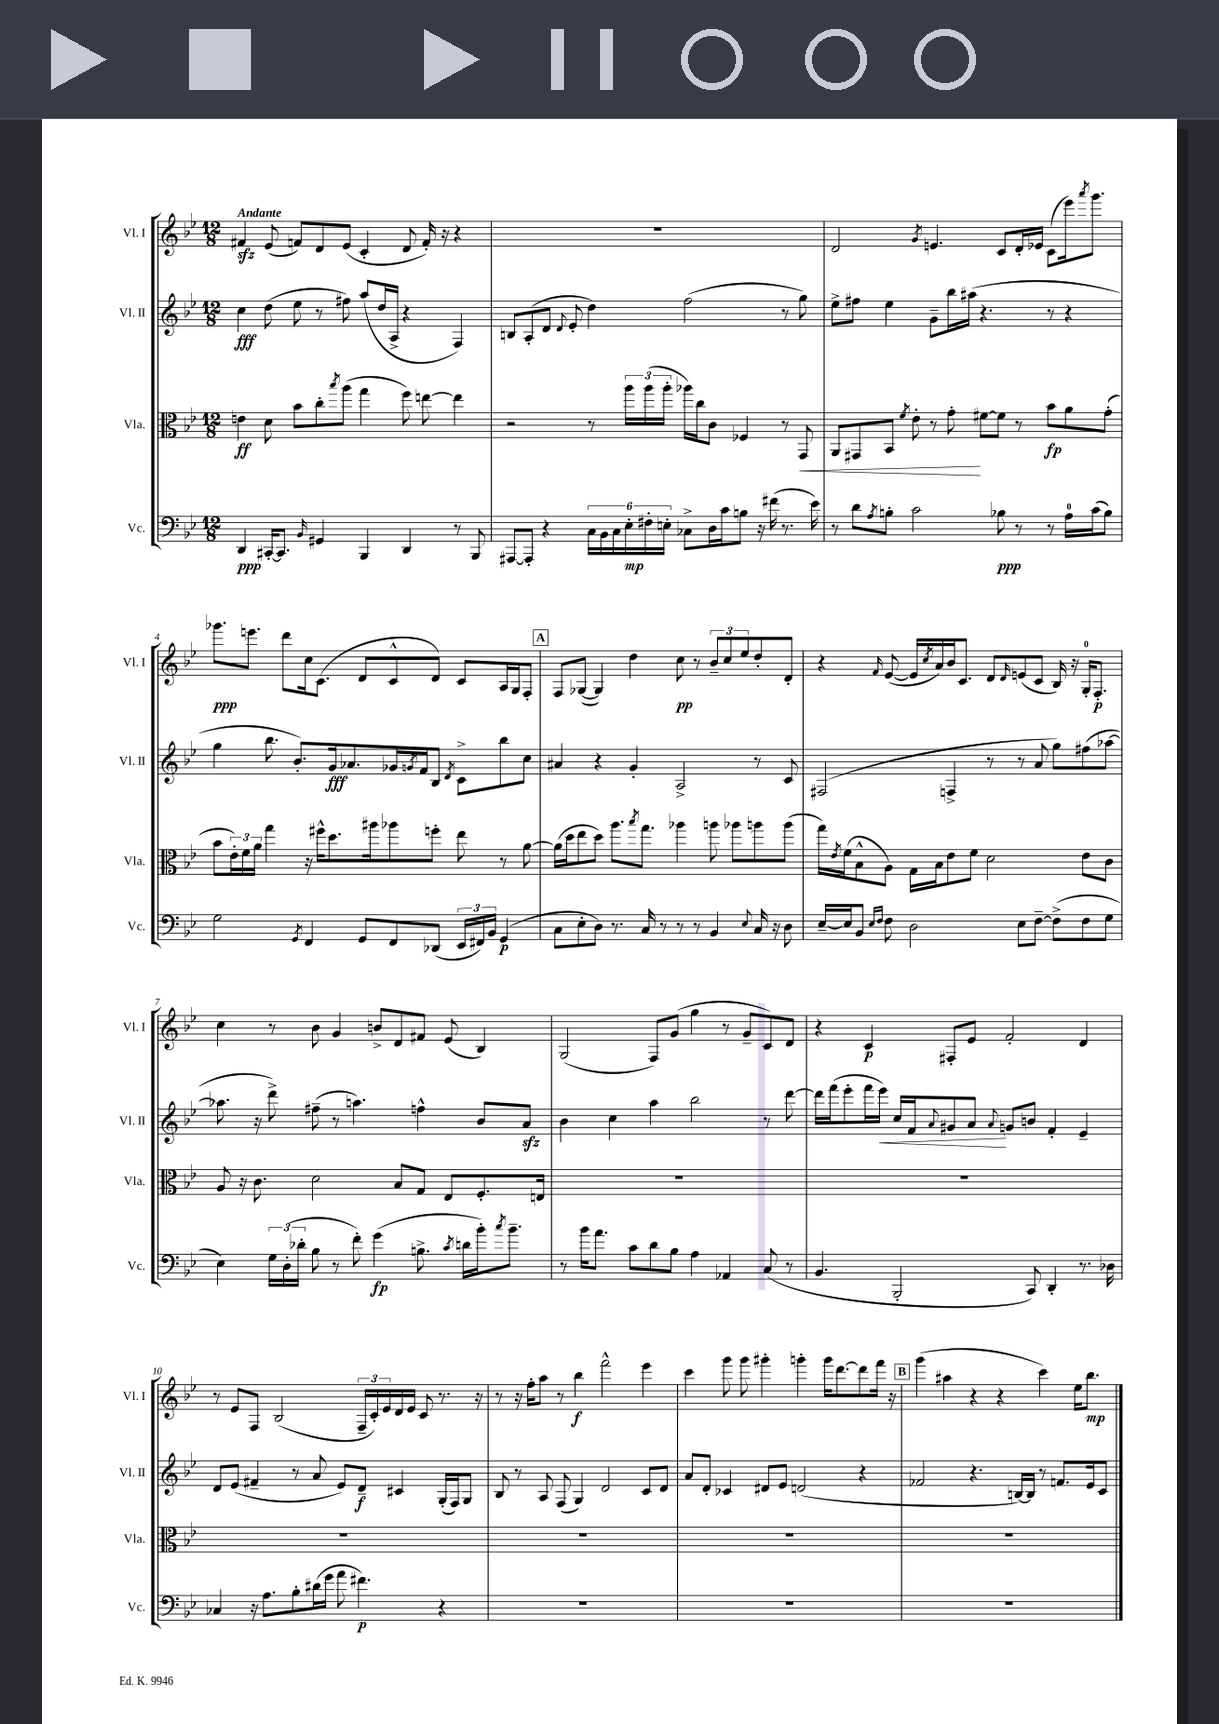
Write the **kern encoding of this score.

**kern	**dynam	**kern	**dynam	**kern	**dynam	**kern	**dynam
*part4	*part4	*part3	*part3	*part2	*part2	*part1	*part1
*staff4	*staff4	*staff3	*staff3	*staff2	*staff2	*staff1	*staff1
*I"Vc.	*	*I"Vla.	*	*I"Vl. II	*	*I"Vl. I	*
*I'Vc.	*	*I'Vla.	*	*I'Vl. II	*	*I'Vl. I	*
*clefF4	*	*clefC3	*	*clefG2	*	*clefG2	*
*k[b-e-]	*	*k[b-e-]	*	*k[b-e-]	*	*k[b-e-]	*
*M12/8	*	*M12/8	*	*M12/8	*	*M12/8	*
=1	=1	=1	=1	=1	=1	=1	=1
!	!	!	!	!	!	!LO:TX:a:B:t=Andante	!
4DD/	ppp	4en\	ff	4cc\	fff	4f#Xzz/	.
[16CC#X'/KL	.	8d\	.	(8dd\	.	(8e-/	.
8.CC#/J]	.	.	.	.	.	.	.
.	.	8b-\L	.	8ee-\	.	8fn/L)	.
16qqBB-/	.	.	.	.	.	.	.
4GG#X/	.	8cc'\	.	8r	.	8d/	.
.	.	8qbb-/	.	.	.	.	.
.	.	(8aa\J	.	8ff#X\)	.	(8e-/J	.
4BBB-/	.	4gg\	.	(8aa/L	.	4c'/	.
.	.	.	.	16dd/L	.	.	.
.	.	.	.	16A^/JJ	.	.	.
4DD/	.	8ff\)	.	4r	.	8d/	.
.	.	[8een\	.	.	.	16f'/)	.
.	.	.	.	.	.	16r	.
8r	.	4ee\]	.	4F/)	.	4r	.
8BBB-/	.	.	.	.	.	.	.
=2	=2	=2	=2	=2	=2	=2	=2
[8AAA#X/L	.	2r	.	8Bn/L	.	1.r	.
8AAA#'/J]	.	.	.	(8A'/	.	.	.
4r	.	.	.	8d/J	.	.	.
.	.	.	.	8qqd/	.	.	.
.	.	.	.	8e-'/	.	.	.
24C\LL	.	8r	.	4dd\)	.	.	.
24BB-\	.	.	.	.	.	.	.
24C\	.	.	.	.	.	.	.
24E-'\	mp	24aa\LL	.	.	.	.	.
24F#X'\	.	(24aa\	.	.	.	.	.
24En'\JJ	.	24aa'\JJ	.	.	.	.	.
8C-X^\L	.	16aa-X\LL)	.	(2ff\	.	.	.
.	.	16cc\J	.	.	.	.	.
16D\L	.	8c\J	.	.	.	.	.
16c\J	.	.	.	.	.	.	.
8Bn\J	.	4F-X/	.	.	.	.	.
16r	.	.	.	.	.	.	.
(16f#X\	.	.	.	.	.	.	.
8.r	.	8r	.	8r	.	.	.
!	!	!	!LO:HP:b	!	!	!	!
.	.	8GG/	<	8gg\)	.	.	.
16e-\)	.	.	.	.	.	.	.
=3	=3	=3	=3	=3	=3	=3	=3
8r	.	8AA/L	.	8ee-^\L	.	2d/	.
8d\L	.	8GG#X/	.	8ff#X\J	.	.	.
8qA/	.	.	.	.	.	.	.
8Bn'\J	.	8BB-/J	.	4ee-\	.	.	.
.	.	8qf/	.	.	.	.	.
2c\	.	8e-'\	.	.	.	.	.
.	.	.	.	.	.	8qg/	.
.	.	8r	.	8g~\L	.	4.en/	.
.	.	8g'\	.	16bb-\L	.	.	.
.	.	.	.	(16aa#X\JJ	.	.	.
.	.	[8f#X\L	[	4.r	.	.	.
8B-X\	ppp	8f#\J]	.	.	.	8c/L	.
8r	.	8r	.	.	.	16d'/L	.
.	.	.	.	.	.	16e-X/JJ	.
8r	.	8b-\L	fp	8r	.	(8c\L	.
16A\LL	.	8a\	.	4r	.	16eee-\k)	.
.	.	.	.	.	.	8qaaa/	.
(16c\J	.	.	.	.	.	8.ggg\J	.
8B-\J)	.	(8g'\J	.	.	.	.	.
!!LO:LB:g=z
=4	=4	=4	=4	=4	=4	=4	=4
2G\	.	8b-\L	.	4gg\	.	8.ggg-X\L	ppp
.	.	24e-'\L)	.	.	.	.	.
.	.	24f\	.	.	.	.	.
.	.	.	.	.	.	8.eeen\J	.
.	.	24a\JJ	.	.	.	.	.
.	.	4gg\	.	8.bb-\	.	.	.
.	.	.	.	.	.	8ddd\L	.
.	.	.	.	8.b-'/L)	.	.	.
8qGG/	.	.	.	.	.	.	.
4FF/	.	16r	.	.	.	16cc\k	.
.	.	16ff#X^^\KL	.	.	.	(8.c\J	.
.	.	8.dd\	.	16g/k	fff	.	.
.	.	.	.	8.a-X/	.	.	.
8GG/L	.	.	.	.	.	8d/L	.
.	.	16aa#X\k	.	.	.	.	.
8FF/	.	8aa-X\	.	16g-X/L	.	8c^^/	.
.	.	.	.	8qgn/	.	.	.
.	.	.	.	16f/J	.	.	.
(8DD-X/J	.	8ffn'\J	.	8B-/J	.	8d/J)	.
.	.	.	.	8qd/	.	.	.
24EE-/LL	.	8ee-\	.	8c^\L	.	8c/L	.
24FF#X/)	.	.	.	.	.	.	.
24BB-/JJ	.	.	.	.	.	.	.
(4GG/	p	8r	.	8bb-\	.	16A/L	.
.	.	.	.	.	.	16G/J	.
.	.	[8a\	.	8cc\J	.	8F'/J	.
!!LO:REH:place=s1:t=A
=5	=5	=5	=5	=5	=5	=5	=5
8C\L	.	(16a\LL]	.	4a#X/	.	8F/L	.
.	.	16dd\J	.	.	.	.	.
8E-'\	.	8ee-\	.	.	.	([8G-X/J	.
8D\J)	.	8dd\J)	.	4r	.	4G-/])	.
8.r	.	8.aa\L	.	.	.	.	.
.	.	.	.	4g'/	.	4dd\	.
.	.	8qbb-/	.	.	.	.	.
16C/	.	8.gg\J	.	.	.	.	.
8r	.	.	.	.	.	.	.
8r	.	4aa-X\	.	2A^/	.	8cc\	pp
8r	.	.	.	.	.	8r	.
4BB-/	.	8aan\	.	.	.	12b-~/L	.
.	.	.	.	.	.	12cc/	.
.	.	8aa-X\L	.	.	.	.	.
.	.	.	.	.	.	12ee-/	.
8qqE-/	.	.	.	.	.	.	.
16C/	.	8aan\	.	8r	.	8dd'/	.
16r	.	.	.	.	.	.	.
8D\	.	(8aa\J	.	8c/	.	8d'/J	.
=6	=6	=6	=6	=6	=6	=6	=6
[16E-~/LL	.	16gg\LL)	.	(2F#X/	.	4r	.
.	.	8qe-/	.	.	.	.	.
16E-/J]	.	(16f\J	.	.	.	.	.
8BB-/J	.	8B-^^\	.	.	.	.	.
16qqE-/LL	.	.	.	.	.	.	.
16qqF/JJ	.	.	.	.	.	16qqf/	.
8F\	.	8A\J)	.	.	.	([8e-/	.
2D\	.	16G\LL	.	.	.	16e-/LL]	.
.	.	.	.	.	.	8qcc/	.
.	.	16B-\J	.	.	.	16a/)	.
.	.	8e-\	.	4Fn^/	.	16b-/J	.
.	.	.	.	.	.	8.c/J	.
.	.	8f\J	.	.	.	.	.
.	.	2d\	.	8r	.	8d/L	.
.	.	.	.	.	.	16qqd/	.
8E-\L	.	.	.	8r	.	(8en/	.
[8F~\J	.	.	.	8a/	.	8c/J	.
(8F^\L]	.	.	.	8gg\L)	.	16B-/)	.
.	.	.	.	.	.	16r	.
8F\	.	8e-\L	.	(8ff#X\	.	16G'/KL	.
.	.	.	.	.	.	8.F'/J	p
8G\J	.	8c\J	.	[8aa-X\J	.	.	.
!!LO:LB:g=z
=7	=7	=7	=7	=7	=7	=7	=7
4E-\)	.	8A/	.	8.aa-X\]	.	4cc\	.
.	.	16r	.	.	.	.	.
.	.	8.c\	.	16r	.	.	.
24G\LL	.	.	.	8ddd^\)	.	8r	.
(24D'\	.	.	.	.	.	.	.
24d-X'\JJ	.	.	.	.	.	.	.
8B-\	.	2d\	.	(8ff#X~\	.	8b-\	.
8r	.	.	.	8r	.	4g/	.
8f'\)	.	.	.	4.aan\)	.	.	.
(4g\	fp	.	.	.	.	8bn^/L	.
.	.	8B-/L	.	.	.	8d/	.
8.Bn^\	.	8G/J	.	4ffn^^\	.	8f#X/J	.
.	.	8E-/L	.	.	.	(8e-/	.
8qc/	.	.	.	.	.	.	.
16dn\LL	.	.	.	.	.	.	.
16b-'\J)	.	8.F'/	.	8b-/L	.	4B-/)	.
8qcc/	.	.	.	.	.	.	.
8.b-~\J	.	.	.	.	.	.	.
.	.	.	.	8azz/J	.	.	.
.	.	16En/Jk	.	.	.	.	.
=8	=8	=8	=8	=8	=8	=8	=8
8r	.	1.r	.	4b-\	.	(2G/	.
16b-\KL	.	.	.	.	.	.	.
8.a\J	.	.	.	.	.	.	.
.	.	.	.	4cc\	.	.	.
8c\L	.	.	.	.	.	.	.
8d\	.	.	.	4aa\	.	8F/L)	.
8B-\J	.	.	.	.	.	(8g/J	.
4A\	.	.	.	2bb-\	.	4gg\	.
4AA-X/	.	.	.	.	.	8r	.
.	.	.	.	.	.	8g~/L	.
(8C/	.	.	.	8r	.	8c/)	.
8r	.	.	.	[8ddd\	.	8d/J	.
=9	=9	=9	=9	=9	=9	=9	=9
4.BB-/	.	1.r	.	16ddd\LL]	.	4r	.
.	.	.	.	(16fff\J	.	.	.
.	.	.	.	8eee-'\	.	.	.
.	.	.	.	16fff\L	.	4c/	p
!	!	!	!	!	!LO:HP:b	!	!
.	.	.	.	16eee-\JJ)	<	.	.
2BBB-'/	.	.	.	16cc/LL	.	.	.
.	.	.	.	16f/J	.	.	.
.	.	.	.	8qqa/	.	.	.
.	.	.	.	8g#X/	.	8F#X'/L	.
.	.	.	.	8a/J	.	8e-/J	.
.	.	.	.	8qqa/	.	.	.
.	.	.	.	8gn/L	[	2f'/	.
8CC/)	.	.	.	8bn/J	.	.	.
4DD'/	.	.	.	4f'/	.	.	.
8.r	.	.	.	4e-~/	.	4d/	.
16D-X\	.	.	.	.	.	.	.
!!LO:LB:g=z
=10	=10	=10	=10	=10	=10	=10	=10
4C-X/	.	1.r	.	8d/L	.	8r	.
.	.	.	.	(8e-/J	.	8e-/L	.
16r	.	.	.	4f#X~/	.	8F/J	.
8.A\L	.	.	.	.	.	.	.
.	.	.	.	.	.	(2B-/	.
8B-'\	.	.	.	8r	.	.	.
(16d#X\L	.	.	.	8a/	.	.	.
16g\JJ	.	.	.	.	.	.	.
8a\	.	.	.	8e-/L)	.	.	.
4.f#X\)	p	.	.	8d~/J	f	24F~/LL	.
.	.	.	.	.	.	24c'/)	.
.	.	.	.	.	.	24e-/	.
.	.	.	.	4c#X/	.	16d/	.
.	.	.	.	.	.	16e-/JJ	.
.	.	.	.	.	.	8c/	.
4r	.	.	.	(16G'/LL	.	8.r	.
.	.	.	.	16F/J)	.	.	.
.	.	.	.	8G/J	.	.	.
.	.	.	.	.	.	16r	.
=11	=11	=11	=11	=11	=11	=11	=11
1.r	.	1.r	.	8B-/	.	8r	.
.	.	.	.	8r	.	16r	.
.	.	.	.	.	.	16ff'\KL	.
.	.	.	.	8A/	.	8aa\J	.
.	.	.	.	(8F/	.	8r	.
.	.	.	.	4G/)	.	4bb-\	f
.	.	.	.	2d/	.	2fff^^\	.
.	.	.	.	8c/L	.	4eee-\	.
.	.	.	.	8d/J	.	.	.
=12	=12	=12	=12	=12	=12	=12	=12
1.r	.	1.r	.	8a/L	.	4ccc\	.
.	.	.	.	8d'/J	.	.	.
.	.	.	.	4c-X/	.	8ggg\	.
.	.	.	.	.	.	8ggg\	.
.	.	.	.	8d#X/L	.	4ggg#X'\	.
.	.	.	.	8e-/J	.	.	.
.	.	.	.	(2dn/	.	4gggn'\	.
.	.	.	.	.	.	16ggg\KL	.
.	.	.	.	.	.	[8.ddd\	.
.	.	.	.	4r	.	8ddd\]	.
.	.	.	.	.	.	16fff\Jk	.
.	.	.	.	.	.	16r	.
!!LO:REH:place=s1:t=B
=13	=13	=13	=13	=13	=13	=13	=13
1.r	.	1.r	.	2f-X/	.	(4ggg\	.
.	.	.	.	.	.	4aa#X\	.
.	.	.	.	4.r	.	4r	.
.	.	.	.	.	.	4r	.
.	.	.	.	[16Bn/LL)	.	.	.
.	.	.	.	16B/JJ]	.	.	.
.	.	.	.	8r	.	4ccc\)	.
.	.	.	.	8.fn/L	.	.	.
.	.	.	.	.	.	16ee-\KL	.
.	.	.	.	16e-/k	.	8.bb-\J	mp
.	.	.	.	8c/J	.	.	.
==	==	==	==	==	==	==	==
*-	*-	*-	*-	*-	*-	*-	*-
